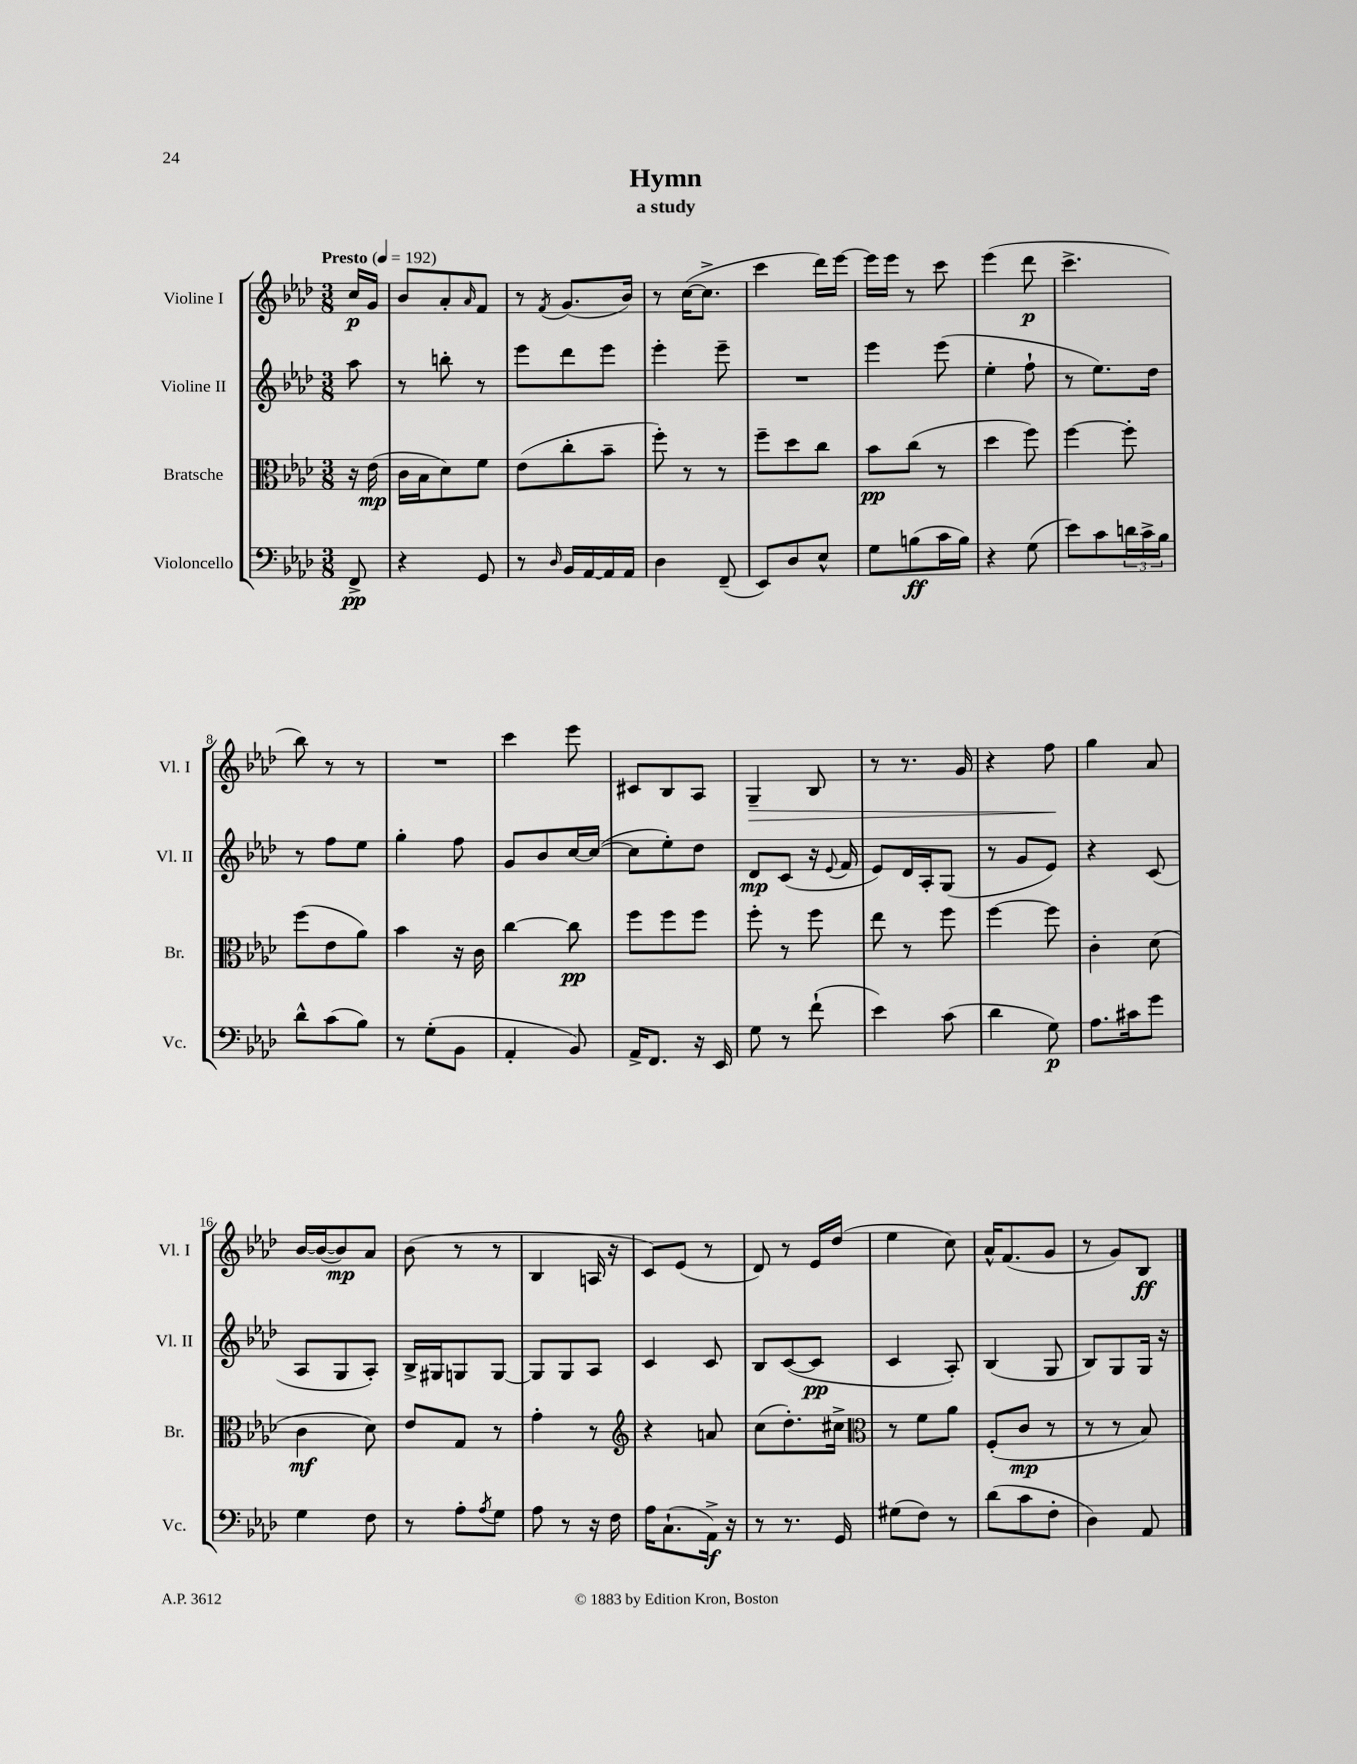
\header { title = "Hymn" subtitle = "a study" }
<<
\new StaffGroup <<
\new Staff = "s0" \with { instrumentName = "Violine I" shortInstrumentName = "Vl. I" } {
    \clef treble \key aes \major \numericTimeSignature \time 3/8 \partial 8 \tempo "Presto" 4 = 192
    c''16\p g'16 |
    bes'8 aes'8-. \grace { aes'16 } f'8 |
    r8 \acciaccatura { f'8 } g'8.( bes'16) |
    r8 c''16~( c''8.-> |
    c'''4 des'''16) ees'''16~ |
    ees'''16 ees'''16 r8 c'''8 |
    ees'''4( des'''8\p |
    c'''4.-> |
    bes''8) r8 r8 |
    R4. |
    c'''4 ees'''8 |
    cis'8 bes8 aes8 |
    g4--\> bes8 |
    r8 r8. g'16 |
    r4 f''8\! |
    g''4 aes'8 |
    bes'16~ bes'16~( bes'8\mp) aes'8 |
    bes'8( r8 r8 |
    bes4 a16 r16 |
    c'8) ees'8( r8 |
    des'8) r8 ees'16 des''16( |
    ees''4 c''8) |
    aes'16-^ f'8.( g'8 |
    r8 g'8) bes8\ff \bar "|." |
}
\new Staff = "s1" \with { instrumentName = "Violine II" shortInstrumentName = "Vl. II" } {
    \clef treble \key aes \major \numericTimeSignature \time 3/8 \partial 8
    aes''8 |
    r8 b''8-. r8 |
    ees'''8 des'''8 ees'''8 |
    ees'''4-. ees'''8-- |
    R4. |
    ees'''4 ees'''8( |
    ees''4-. f''8-! |
    r8 ees''8.) des''16 |
    r8 f''8 ees''8 |
    g''4-. f''8 |
    g'8 bes'8 c''16~ c''16~( |
    c''8 ees''8-.) des''8 |
    des'8\mp c'8( r16 \appoggiatura { ees'8 } f'16 |
    ees'8) des'16 aes16-. g8( |
    r8 g'8 ees'8) |
    r4 c'8( |
    aes8 g8 aes8-.) |
    bes16-> gis16 g8 g8~ |
    g8 g8 aes8 |
    c'4 c'8 |
    bes8 c'8~( c'8\pp |
    c'4 aes8-.) |
    bes4( g8 |
    bes8) g8 g16 r16 \bar "|." |
}
\new Staff = "s2" \with { instrumentName = "Bratsche" shortInstrumentName = "Br." } {
    \clef alto \key aes \major \numericTimeSignature \time 3/8 \partial 8
    r16 ees'16\mp( |
    c'16 bes16 des'8) f'8 |
    ees'8( c''8-. bes'8-- |
    f''8-.) r8 r8 |
    f''8-- des''8 c''8 |
    bes'8\pp c''8( r8 |
    des''4 f''8) |
    f''4~ f''8-. |
    f''8( ees'8 aes'8) |
    bes'4 r16 c'16 |
    c''4~ c''8\pp |
    f''8 f''8 f''8 |
    f''8-. r8 f''8 |
    ees''8 r8 f''8 |
    f''4~ f''8 |
    c'4-. des'8( |
    c'4\mf des'8) |
    ees'8 g8 r8 |
    g'4-. r8 |
    \clef treble r4 a'8 |
    c''8( des''8.-.) cis''16-> |
    \clef alto r8 f'8 aes'8 |
    f8-.( c'8\mp r8 |
    r8 r8 bes8) \bar "|." |
}
\new Staff = "s3" \with { instrumentName = "Violoncello" shortInstrumentName = "Vc." } {
    \clef bass \key aes \major \numericTimeSignature \time 3/8 \partial 8
    f,8->\pp |
    r4 g,8 |
    r8 \grace { des16 } bes,16 aes,16~ aes,16 aes,16 |
    des4 f,8--( |
    ees,8) des8 ees8-^ |
    g8 b8\ff( c'16 b16) |
    r4 g8( |
    ees'8) c'8 \tuplet 3/2 { d'16 c'16-> bes16 } |
    des'8-^ c'8( bes8) |
    r8 g8-.( bes,8 |
    aes,4-. bes,8) |
    aes,16-> f,8. r16 ees,16 |
    g8 r8 f'8-!( |
    ees'4) c'8( |
    des'4 g8\p) |
    aes8. cis'16 g'8 |
    g4 f8 |
    r8 aes8-. \acciaccatura { aes8 } g8 |
    aes8 r8 r16 f16 |
    aes16 c8.-!( aes,16->\f) r16 |
    r8 r8. g,16 |
    gis8( f8) r8 |
    des'8( c'8 f8-. |
    des4) aes,8 \bar "|." |
}
>>
>>
